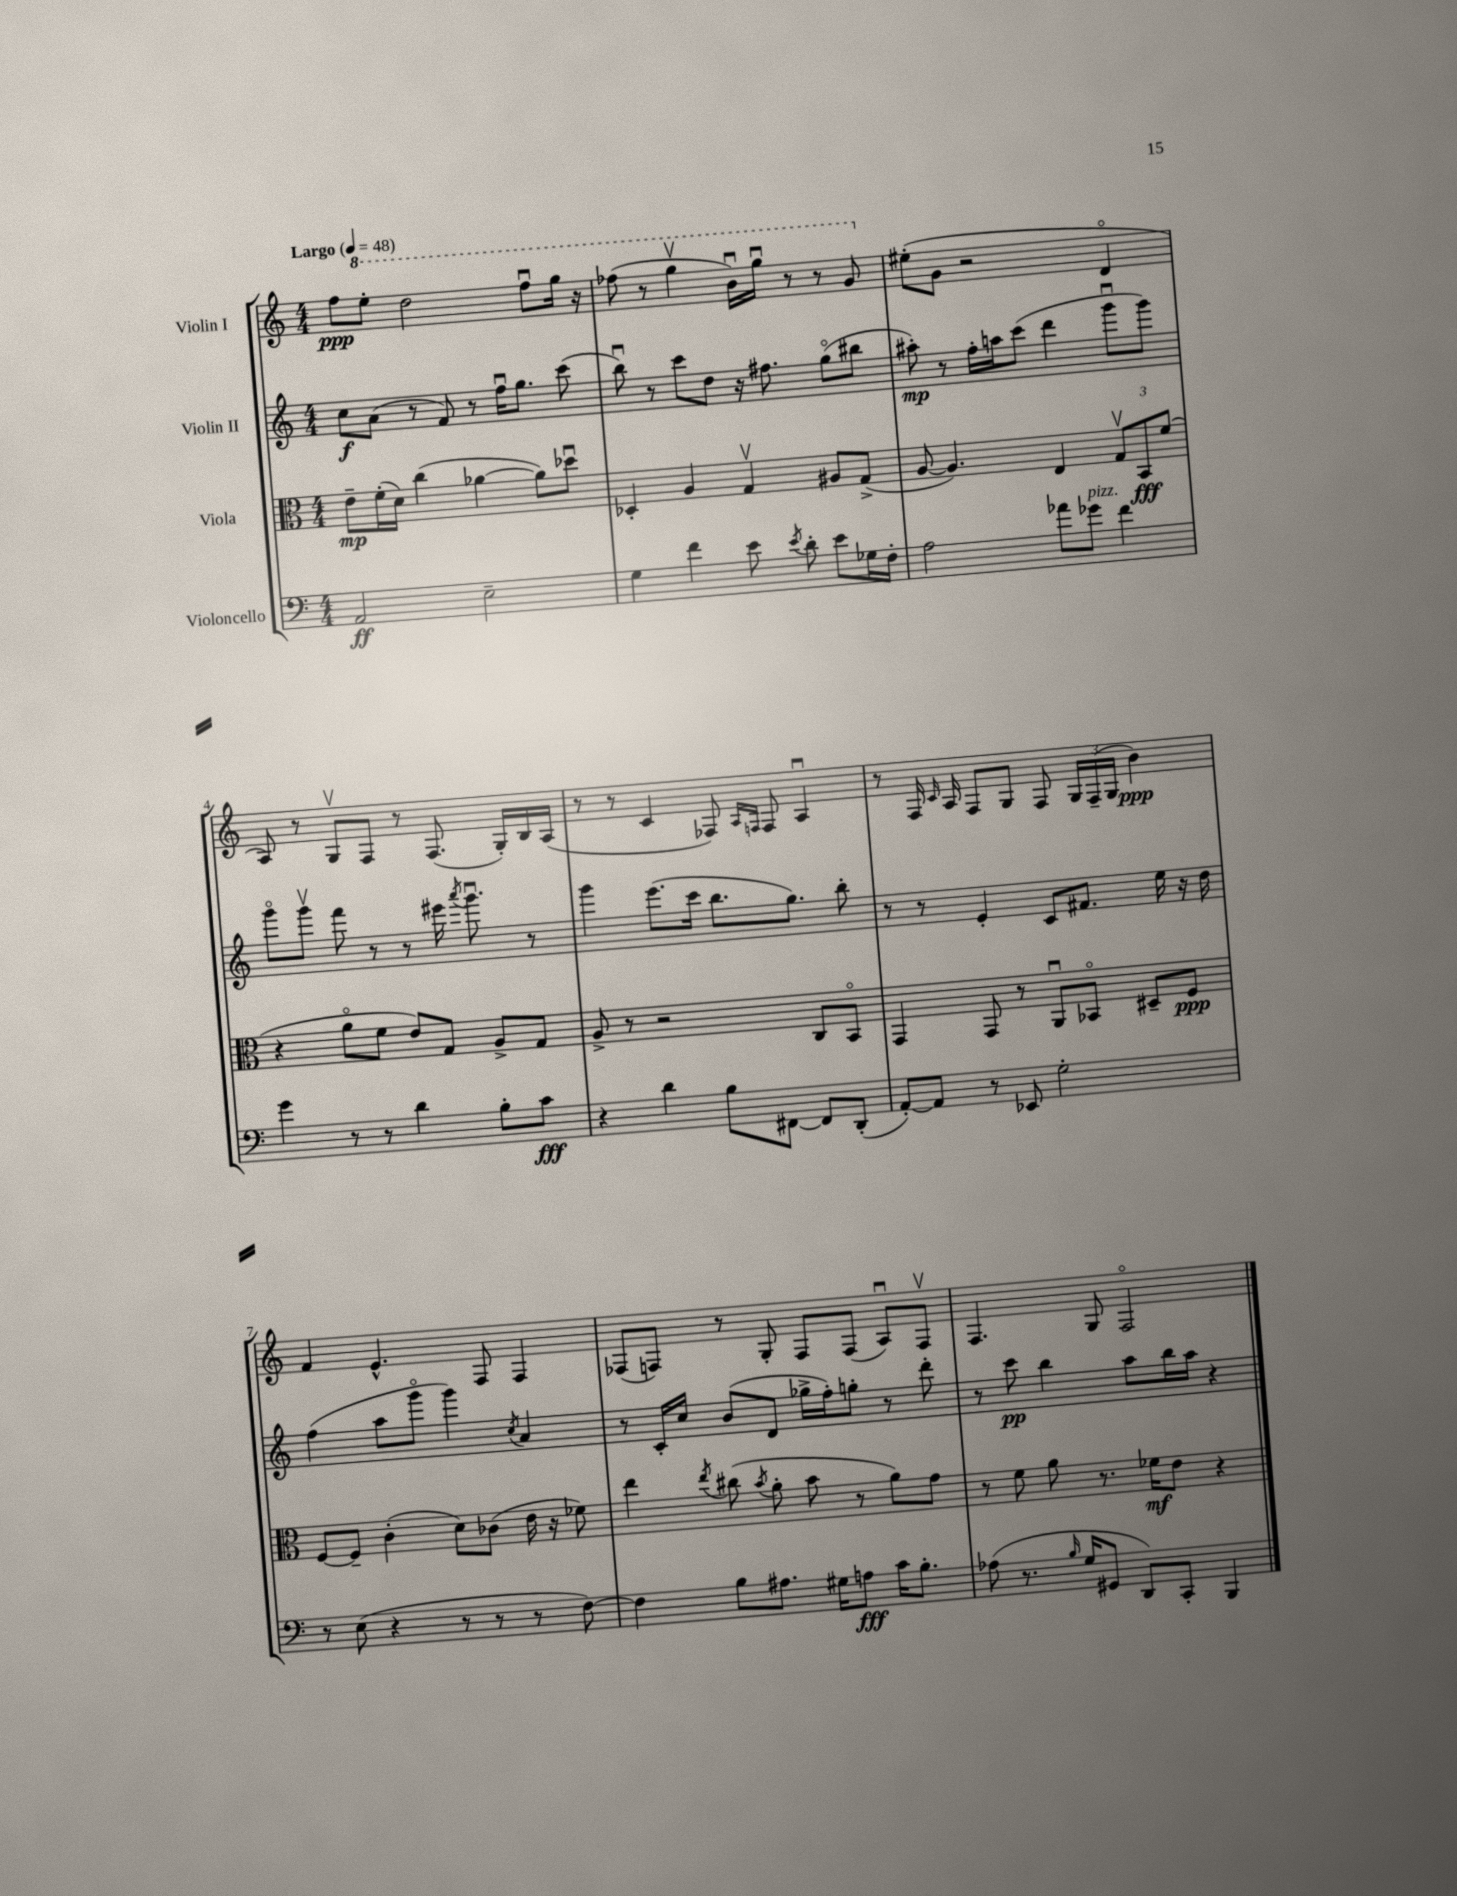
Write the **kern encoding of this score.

**kern	**kern	**kern	**kern
*staff4	*staff3	*staff2	*staff1
*clefF4	*clefC3	*clefG2	*clefG2
*k[]	*k[]	*k[]	*k[]
*M4/4	*M4/4	*M4/4	*M4/4
*MM48	*MM48	*MM48	*MM48
2AA	8e~	8cc	8ff
.	(16f'	(8a	8eee'
.	16d)	.	.
.	(4cc	8r	2ddd
.	.	8f)	.
2E~	[4a-	8r	.
.	.	16ffu	.
.	.	8.gg	.
.	8a-])	.	8fffu
.	8dd-u	(8ccc	16ggg
.	.	.	16r
=	=	=	=
4G	4D-'	8bbu)	(8fff-
.	.	8r	8r
4f	4A	8ccc	4gggv
.	.	8dd	.
8e	4Gv	16r	16bbu)
.	.	8.ff#	16gggu
8qe	.	.	.
8d'	.	.	8r
8e	8A#	(8ggo	8r
16G-	(8G^	8bb#	8gg
16F'	.	.	.
=	=	=	=
2A	[8A	8aa#')	(8ee#'
.	4.A])	8r	8g
.	.	16ff'	2r
.	.	16aa	.
.	.	(8ccc	.
8a-	4E	4ddd	.
8g-	.	.	.
4f	12Gv	8gggu	4do
.	12BB	.	.
.	.	8ggg)	.
.	(12f	.	.
=	=	=	=
4g	4r	8gggo	8A)
.	.	8gggv	8r
8r	8ao	8fff	8Gv
8r	8f	8r	8F
4d	8e)	8r	8r
.	8G	16eee#	(8.F
.	.	8qaaa	.
.	.	8.gggu	.
8B'	8A^	.	.
.	.	.	16G')
8c	8G	8r	16B
.	.	.	(16A
=	=	=	=
4r	8A^	4ggg	8r
.	8r	.	8r
4d	2r	(8.eee	4c
.	.	16ccc	.
8B	.	8.bb	8F-)
.	.	.	16qqA
.	.	.	16qqF
[8FF#	.	.	8F
.	.	8.gg)	.
8FF#]	8C	.	4Au
(8DD'	8BBo	8bb'	.
=	=	=	=
[8AA')	4GG	8r	8r
8AA]	.	8r	16F
.	.	.	16qqc
.	.	.	16A
8r	8GG	4e'	8F
8EE-	8r	.	8G
2G'	8AAu	8c	8F
.	8BB-o	8.f#	24G
.	.	.	(24F~
.	.	.	24G
.	8D#~	.	4b)
.	.	16ee	.
.	8F	16r	.
.	.	16dd	.
=	=	=	=
8r	[8F	(4ff	4f
(8E	8F~]	.	.
4r	(4c'	8aa	4.e^^
.	.	8gggo	.
8r	8d)	4ggg)	.
8r	(8c-	.	8F
.	.	8qcc	.
8r	16e	4a	4F
.	16r	.	.
[8F)	8f-)	.	.
=	=	=	=
4F]	4ee	8r	(8F-
.	.	16c'	8F)
.	.	16cc	.
.	8qee	.	.
8B	(8cc#	(8b	8r
.	8qb	.	.
8.A#	8a'	8d	8G'
.	8b	16gg-^	8F
16G#	.	16ff')	.
8A	8r	8gg'	(8F
16c	8a)	8r	8Au)
8.B'	.	.	.
.	8g	8ddd'	8Fv
=	=	=	=
(8A-	8r	8r	4.F
8.r	8f	8ccc	.
.	8a	4bb	.
16qqB	.	.	.
16G	.	.	.
8GG#	8.r	.	8G
8DD)	.	8aa	2Fo
.	16f-	.	.
8CC'	8e	16bb	.
.	.	16aa	.
4BBB	4r	4r	.
==	==	==	==
*-	*-	*-	*-
